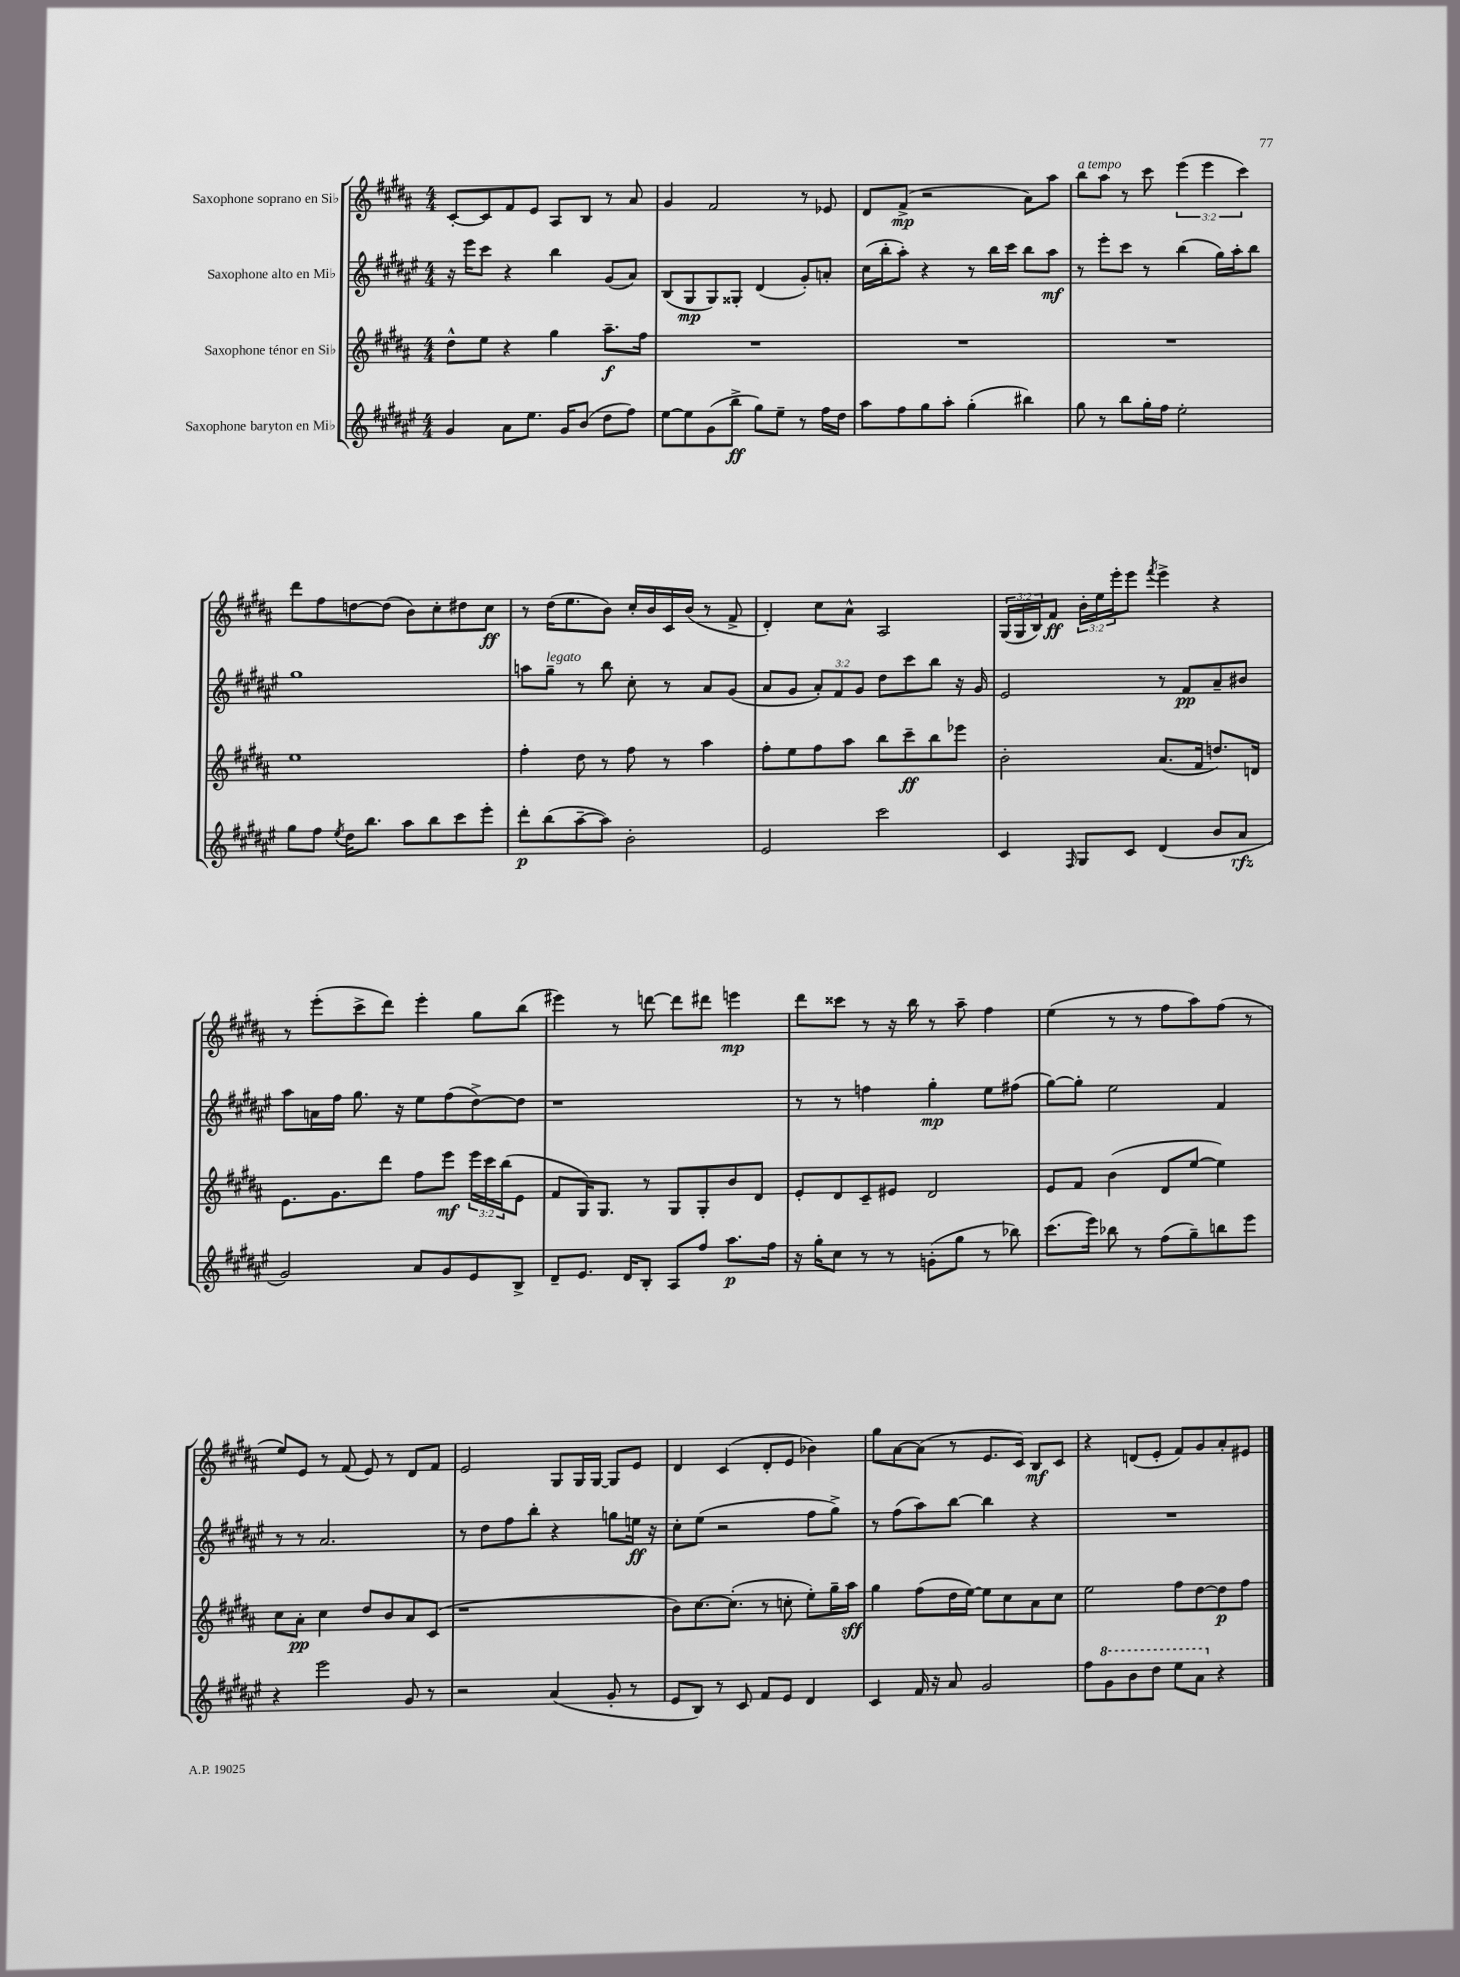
<<
\new StaffGroup <<
\new Staff = "s0" \with { instrumentName = "Saxophone soprano en Sib" } {
    \clef treble \key b \major \numericTimeSignature \time 4/4 \override Staff.TupletNumber.text = #tuplet-number::calc-fraction-text
    cis'8~-. cis'8 fis'8 e'8 ais8 b8 r8 ais'8 |
    gis'4 fis'2 r8 ees'8 |
    dis'8 fis'8->\mp( r2 ais'8) ais''8 |
    b''8^\markup { \italic "a tempo" } ais''8 r8 cis'''8 \tuplet 3/2 { e'''4( e'''4 cis'''4) } |
    dis'''8 fis''8 d''8~ d''8( b'8) cis''8-. dis''8 cis''8\ff |
    r8 dis''16( e''8. b'8) cis''16-. b'16 cis'16 b'16( r8 fis'8-> |
    dis'4-.) cis''8 ais'8-^ ais2 |
    \tuplet 3/2 { gis16( gis16 b16) } fis'8\ff \tuplet 3/2 { b'16-. e''16 e'''16-. } e'''8 \acciaccatura { fis'''8 } e'''4-> r4 |
    r8 e'''8-.( cis'''8-> dis'''8) e'''4-. gis''8 b''8( |
    eis'''4) r8 d'''8~ d'''8 dis'''8 e'''4\mp |
    dis'''8 cisis'''8 r8 r16 b''16 r8 ais''8-- fis''4 |
    e''4( r8 r8 fis''8 ais''8) fis''8( r8 |
    e''8) e'8 r8 fis'8( e'8) r8 dis'8 fis'8 |
    e'2 gis8 gis16 gis16~ gis8 e'8 |
    dis'4 cis'4( dis'8-. e'8 bes'4) |
    gis''8 ais'8~ ais'8( r8 e'8. cis'16) b8\mf cis'8 |
    r4 d'8( e'8-. fis'8) gis'8 ais'8-. eis'8 \bar "|." |
}
\new Staff = "s1" \with { instrumentName = "Saxophone alto en Mib" } {
    \clef treble \key fis \major \numericTimeSignature \time 4/4 \override Staff.TupletNumber.text = #tuplet-number::calc-fraction-text
    r16 eis'''16 cis'''8 r4 b''4 gis'8( ais'8) |
    b8( gis8\mp gis8) gisis8-. dis'4( gis'8-.) a'8-. |
    cis''16( b''16-. ais''8-.) r4 r8 b''16 cis'''16 b''8 ais''8\mf |
    r8 eis'''8-. cis'''8 r8 b''4( gis''16) ais''16-. b''8 |
    gis''1 |
    a''8 gis''8--^\markup { \italic "legato" } r8 b''8 cis''8-. r8 ais'8 gis'8( |
    ais'8 gis'8 \tuplet 3/2 { ais'8-.) fis'8 gis'8 } dis''8 cis'''8 b''8 r16 gis'16 |
    eis'2 r8 fis'8\pp ais'8-- bis'8 |
    ais''8 a'16 fis''16 gis''8. r16 eis''8 fis''8( dis''8~->) dis''8 |
    r1 |
    r8 r8 f''4 gis''4-.\mp eis''8 fis''8( |
    gis''8~) gis''8-. eis''2 fis'4 |
    r8 r8 ais'2. |
    r8 dis''8 fis''8 b''8-. r4 g''8 e''16\ff r16 |
    cis''8-. eis''8( r2 fis''8 gis''8->) |
    r8 fis''8( ais''8) b''8~ b''4 r4 |
    R1 \bar "|." |
}
\new Staff = "s2" \with { instrumentName = "Saxophone ténor en Sib" } {
    \clef treble \key b \major \numericTimeSignature \time 4/4 \override Staff.TupletNumber.text = #tuplet-number::calc-fraction-text
    dis''8-^ e''8 r4 gis''4 ais''8.--\f fis''16 |
    R1 |
    R1 |
    R1 |
    e''1 |
    fis''4-. dis''8 r8 fis''8 r8 ais''4 |
    fis''8-. e''8 fis''8 ais''8 b''8 cis'''8--\ff b''8 ees'''8 |
    b'2-. ais'8.( fis'16 d''8.) d'16 |
    e'8. gis'8. dis'''8 fis''8 e'''8\mf \tuplet 3/2 { e'''16 cis'''16 b''16( } e'8 |
    fis'8 gis16) gis8. r8 gis8 gis8-. b'8 dis'8 |
    e'8-. dis'8 cis'8-- eis'8 dis'2 |
    e'8 fis'8 b'4( dis'8 e''8~ e''4) |
    cis''8 ais'8-.\pp cis''4 dis''8 b'8 ais'8 cis'8( |
    r1 |
    b'8) cis''8.~ cis''8.-.( r8 c''8-. e''8-.) gis''16-- ais''16\sff |
    gis''4 fis''8( dis''16 e''16~) e''8 cis''8 ais'8 cis''8 |
    e''2 fis''8 dis''8~ dis''8\p fis''8 \bar "|." |
}
\new Staff = "s3" \with { instrumentName = "Saxophone baryton en Mib" } {
    \clef treble \key fis \major \numericTimeSignature \time 4/4
    gis'4 ais'8 eis''8. gis'16 b'8( dis''8 fis''8) |
    eis''8~ eis''8 gis'8( b''8->\ff gis''8) eis''8-- r8 fis''16 dis''16 |
    ais''8 fis''8 gis''8 ais''8-. gis''4-.( bis''4) |
    gis''8 r8 b''8 gis''16-. fis''16 eis''2-. |
    gis''8 fis''8 \acciaccatura { eis''8 } dis''16 b''8. ais''8 b''8 cis'''8 eis'''8-. |
    dis'''8-.\p b''8( ais''8~-- ais''8) b'2-. |
    eis'2 cis'''2 |
    cis'4 \grace { fis16 } gis8 cis'8 dis'4( b'8 ais'8\rfz |
    gis'2) ais'8 gis'8 eis'8 b8-> |
    dis'8-- eis'8. dis'16 b8-. ais8 fis''8 ais''8.\p fis''16 |
    r16 gis''16-. cis''8 r8 r8 g'8-.( gis''8 r8 bes''8) |
    cis'''8.( eis'''16) bes''8 r8 fis''8( gis''8--) b''8 eis'''8 |
    r4 eis'''2 gis'8 r8 |
    r2 ais'4( gis'8-. r8 |
    eis'8 b8) r8 cis'8 fis'8 eis'8 dis'4 |
    cis'4 fis'16 r16 ais'8 gis'2 |
    fis''8 \ottava #1 gis''8 b''8 dis'''8 eis'''8 ais''8 \ottava #0 r4 \bar "|." |
}
>>
>>
\layout { \context { \Score \remove "Bar_number_engraver" } }
